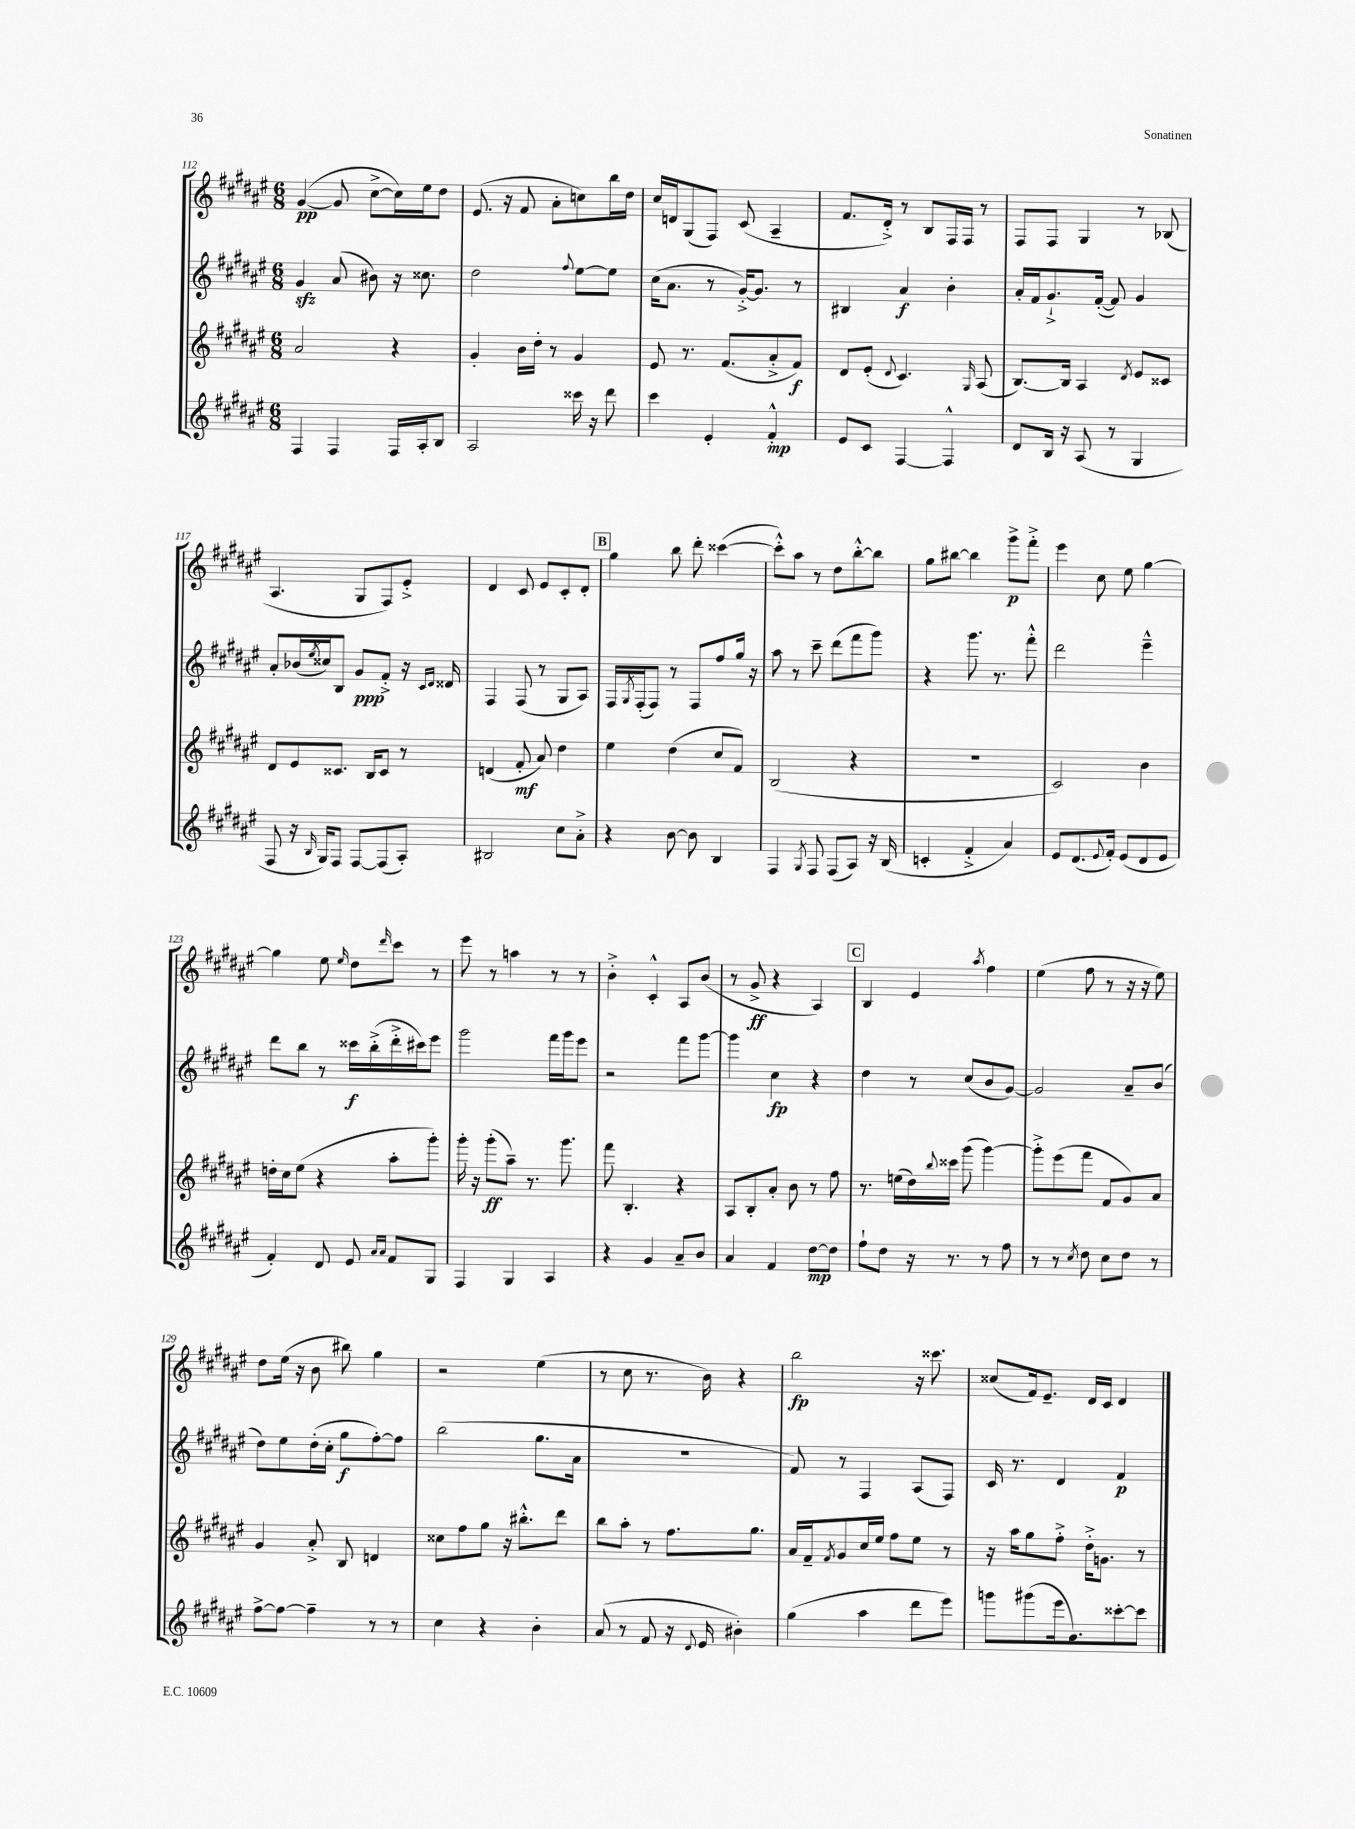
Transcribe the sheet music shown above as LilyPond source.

<<
\new StaffGroup <<
\new Staff = "s0" {
    \clef treble \key fis \major \numericTimeSignature \time 6/8
    gis'4~\pp( gis'8 cis''8~-> cis''16) eis''16 dis''8 |
    eis'8.( r16 fis'8 ais'8-. c''8) b''16 dis''16 |
    cis''16 d'16 gis8( fis8) cis'8( ais4-- |
    fis'8. dis'16-.->) r8 b8 fis16 fis16 r8 |
    fis8 fis8 gis4 r8 bes8( |
    ais4. gis8 fis8) eis'8-.-> |
    dis'4 cis'8 eis'8 cis'8-. dis'8-. |
    \mark \markup { \box "B" } gis''4 b''8 dis'''8-. cisis'''4~( |
    cisis'''8-.-^) ais''8 r8 dis''8 b''8~-.-^ b''8 |
    gis''8 bis''8~ bis''4 gis'''8->\p fis'''8-.-> |
    eis'''4 cis''8 eis''8 gis''4~ |
    gis''4 eis''8 \grace { eis''16 } dis''8 \grace { dis'''16 } cis'''8 r8 |
    eis'''8 r8 a''4 r8 r8 |
    b'4-.-> cis'4-.-^ ais8 b'8( |
    r8 gis'8->\ff r4 ais4) |
    \mark \markup { \box "C" } b4 eis'4 \acciaccatura { ais''8 } fis''4 |
    eis''4( fis''8 r8 r16 r16 eis''8) |
    dis''8 eis''16( r16 b'8 bis''8) gis''4 |
    r2 eis''4( |
    r8 cis''8 r8. b'16) r4 |
    b''2\fp r16 cisis'''8. |
    cisis''8( fis'16) eis'8.-- dis'16 cis'16 dis'4 \bar "|." |
}
\new Staff = "s1" {
    \clef treble \key fis \major \numericTimeSignature \time 6/8
    gis'4\sfz ais'8( bis'8) r16 cisis''8. |
    dis''2 \appoggiatura { fis''8 } eis''8~ eis''8 |
    cis''16( ais'8. r8 gis'16~-.->) gis'8. r8 |
    bis4 ais'4\f b'4-. |
    ais'16-. fis'16 gis'8.-!-> fis'16~-.( fis'8) gis'4 |
    ais'8-. bes'16( \acciaccatura { eis''8 } cisis''16) b8 gis'8\ppp fis'8-.-> r16 \grace { cis'16 dis'16 } disis'16 |
    fis4 fis8( r8 gis8 ais8) |
    \mark \markup { \box "B" } fis16 \acciaccatura { gis8 } fis16-.( fis8) r8 fis8 fis''8 gis''16 r16 |
    ais''8 r8 cis'''8-- dis'''8( fis'''8 gis'''8) |
    r4 gis'''8. r8. fis'''8-.-^ |
    dis'''2 eis'''4---^ |
    dis'''8 b''8 r8 cisis'''16\f b''16-.->( dis'''16-.-> cis'''16) eis'''8 |
    gis'''2 fis'''16 gis'''16 eis'''8 |
    r2 fis'''8 gis'''8~ |
    gis'''4 cis''4\fp r4 |
    \mark \markup { \box "C" } dis''4 r8 cis''8( b'8 gis'8~) |
    gis'2 ais'8-- b'8( |
    dis''8) eis''8 dis''16-.( cis''16-. gis''8\f fis''8~-.) fis''8 |
    b''2( gis''8. ais'16 |
    R2. |
    fis'8) r8 fis4 ais8( fis8) |
    cis'16 r8. dis'4 fis'4\p \bar "|." |
}
\new Staff = "s2" {
    \clef treble \key fis \major \numericTimeSignature \time 6/8
    ais'2 r4 |
    gis'4-. b'16 dis''16-. r8 gis'4 |
    eis'8 r8. fis'8.( ais'8-.-> fis'8\f) |
    dis'8 eis'8-.( \appoggiatura { dis'8 } cis'4.) \grace { gis16 } ais8( |
    b8.~) b16 ais4 \acciaccatura { dis'8 } eis'8 cisis'8 |
    dis'8 eis'8 cisis'8. b16 cisis'8 r8 |
    d'4( fis'8-.\mf ais'8) dis''4 |
    \mark \markup { \box "B" } eis''4 dis''4( cis''8 fis'8) |
    b2( r4 |
    R2. |
    cis'2) b'4 |
    d''16-. cis''16 eis''8( r4 ais''8-. gis'''8-.) |
    gis'''16-. r16 gis'''8-.\ff( ais''8--) r8. gis'''8. |
    fis'''8 b4.-. r4 |
    ais8 b8-. ais'8-. b'8 r8 fis''8 |
    \mark \markup { \box "C" } r8. e''16( dis''16) \appoggiatura { b''8 } cisis'''16 gis'''8( gis'''4~) |
    gis'''8-.-> eis'''8( fis'''8 fis'8 gis'8) ais'8 |
    gis'4 ais'8-.-> b8 d'4 |
    cisis''8 fis''8 gis''8 r16 bis''8.-.-^ dis'''8 |
    b''8 ais''8-. r8 fis''8. gis''8. |
    ais'16 fis'16-- \acciaccatura { fis'8 } gis'8 cis''16 eis''16 fis''8 eis''8 r8 |
    r16 ais''16 gis''8 fis''8-.-> dis''16-.-> g'8. r8 \bar "|." |
}
\new Staff = "s3" {
    \clef treble \key fis \major \numericTimeSignature \time 6/8
    fis4 fis4 fis16 ais16-. b8 |
    ais2 cisis'''16 r16 dis'''8 |
    cis'''4 eis'4-. fis'4-.-^\mp |
    eis'8 cis'8 fis4~ fis4-^ |
    dis'8 b16 r16 ais8( r8 gis4 |
    fis8 r16 \grace { b16 } gis16) fis8 fis8~ fis8( ais8-.) |
    bis2 cis''8 ais'8-.-> |
    \mark \markup { \box "B" } r4 b'8~ b'8 b4 |
    fis4 \acciaccatura { gis8 } fis8 fis8( ais8) r16 b16( |
    c'4-. fis'4-.-> ais'4) |
    eis'8 dis'8.( \appoggiatura { eis'8 } fis'16-.) eis'8( dis'8 eis'8 |
    fis'4-.) dis'8 eis'8 \grace { ais'16 ais'16 } fis'8 gis8 |
    fis4 gis4 ais4 |
    r4 gis'4 ais'8-- b'8 |
    ais'4 fis'4 dis''8~\mp dis''8 |
    \mark \markup { \box "C" } fis''8-! dis''8 r16 r8. r8 fis''8 |
    r8 r8 \acciaccatura { cis''8 } dis''8 cis''8 dis''8 r8 |
    fis''8~-> fis''8~ fis''4-- r8 r8 |
    cis''4 r4 b'4-. |
    ais'8( r8 fis'8 r16 \appoggiatura { dis'8 } eis'16 bis'4-.) |
    gis''4( ais''4 dis'''8 eis'''8) |
    g'''8 gis'''8( eis'''16 b'8.) cisis'''8~-. cisis'''8 \bar "|." |
}
>>
>>
\layout { \context { \Score currentBarNumber = #112 } }
